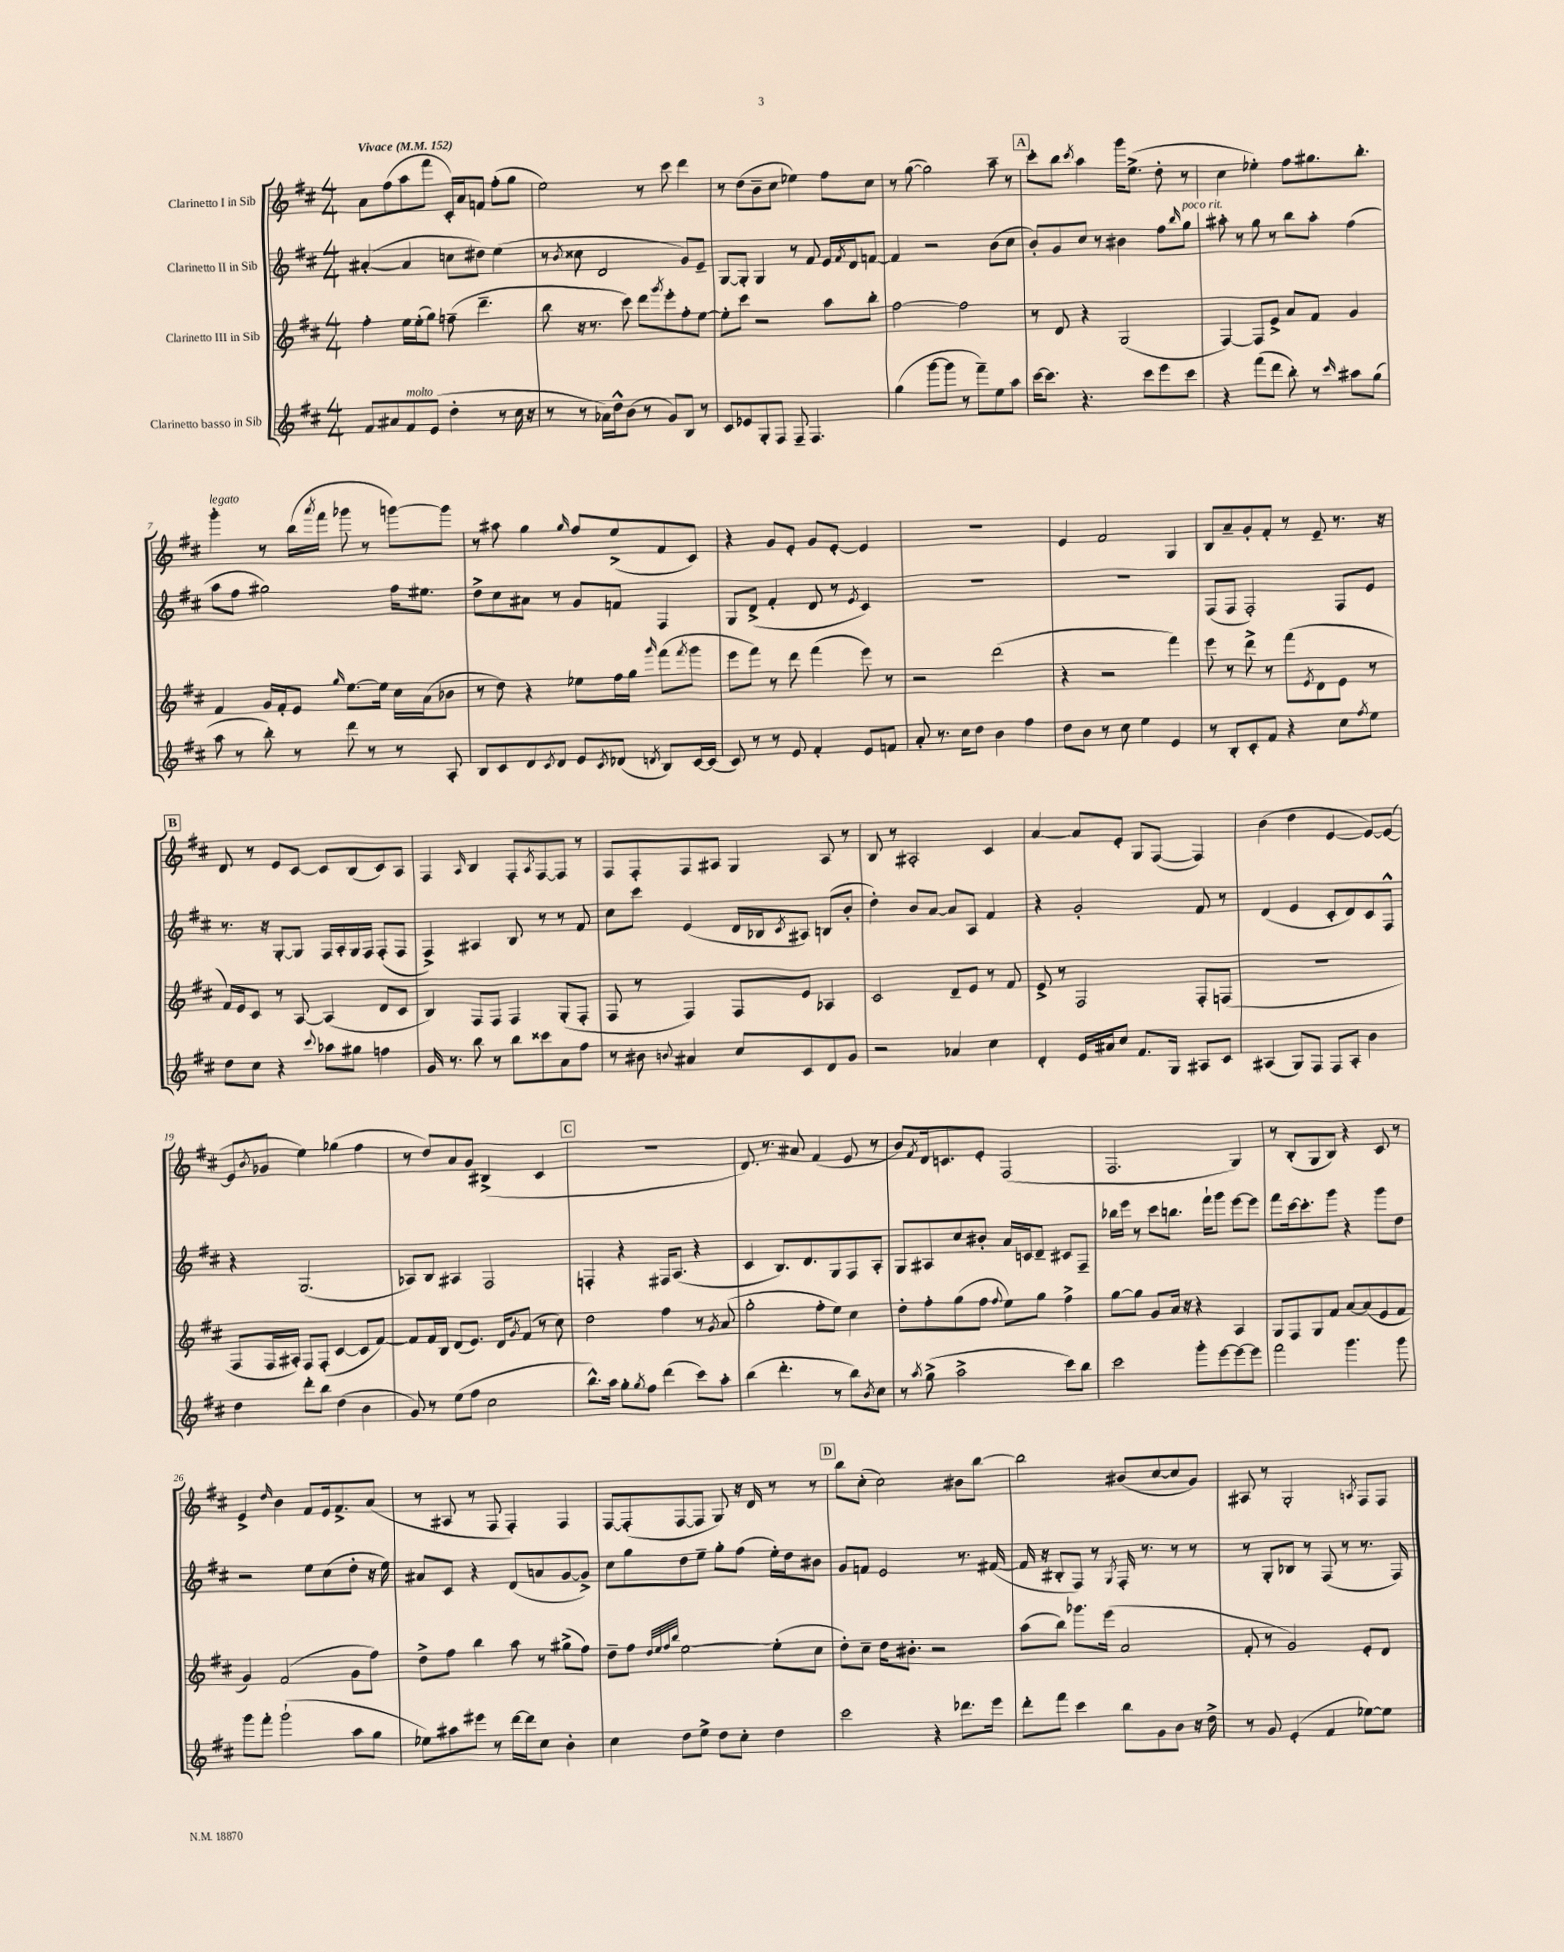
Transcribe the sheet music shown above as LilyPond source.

<<
\new StaffGroup <<
\new Staff = "s0" \with { instrumentName = "Clarinetto I in Sib" } {
    \clef treble \key d \major \numericTimeSignature \time 4/4 \tempo "Vivace" 4 = 152
    a'8 fis''8( a''8 fis'''8 cis'16-.) a'16 f'8 fis''8-.( g''8 |
    e''2) r8 cis'''8 d'''4 |
    r8 d''8( b'8-- cis''8 ees''4) fis''8 cis''8 |
    r8 g''8~( g''2) a''8-- r8 |
    \mark \markup { \box "A" } cis'''8-. b''8 \acciaccatura { cis'''8 } a''4 g'''16 e''8.->( d''8-. r8 |
    cis''4 ees''4-.) fis''8 gis''8. b''8.-. |
    g'''4-.^\markup { \italic "legato" } r8 b''16( \acciaccatura { a'''8 } fis'''16 ges'''8 r8 g'''8~) g'''8 |
    r8 ais''8 g''4 \grace { g''16 } fis''8 e''8->( fis'8 cis'8) |
    r4 g'8 e'8-. g'8 e'8~-. e'4 |
    R1 |
    e'4 fis'2 g4 |
    b8 a'8-- g'8-. fis'8-. r8 e'8-- r8. r16 |
    \mark \markup { \box "B" } d'8 r8 e'8 cis'8~ cis'8 b8( cis'8) a8 |
    fis4 \grace { a16 } b4 fis8-. \acciaccatura { a8 } fis8~ fis8 r8 |
    fis8 fis8-. fis8 ais8 g4 ais8 r8 |
    b8 r8 ais2-. cis'4 |
    a'4~ a'8 e'8-. g8 fis8~( fis4) |
    b'4( d''4 e'4~ e'8~) e'8~( |
    e'8 \acciaccatura { b'8 } ges'8 e''4) ges''4( fis''4 |
    r8 d''8) a'8 g'8 bis4->( cis'4 |
    \mark \markup { \box "C" } R1 |
    d'8.) r8. ais'8 fis'4( e'8 r8 |
    b'8) \acciaccatura { fis'8 } d'16 c'8. e'8-. fis2( |
    fis2. g4) |
    r8 b8-.( g8 b8) r4 cis'8 r8 |
    e'4-> \grace { d''16 } b'4 fis'8 e'16 fis'8.-> a'8( |
    r8 ais8 r8 fis8 fis4-.) fis4 |
    fis8~ fis8-.( fis8~ fis8 g8) r16 d'16 r8 r8 |
    \mark \markup { \box "D" } b''8 cis''8-.( cis''2) bis'8 b''8~ |
    b''2 bis'8( cis''8~ cis''8 g'8) |
    ais8 r8 g2-. \acciaccatura { a8 } fis8 fis8 \bar "|." |
}
\new Staff = "s1" \with { instrumentName = "Clarinetto II in Sib" } {
    \clef treble \key d \major \numericTimeSignature \time 4/4
    ais'4~-.( ais'4 c''8 dis''8) e''4( |
    r8 \acciaccatura { b'8 } cisis''8 d'2 g'8) e'8-- |
    g8~ g8-. g4 r8 fis'8 e'16 \acciaccatura { fis'8 } d'16 f'8~ |
    f'4 r2 b'8( cis''8 |
    \mark \markup { \box "A" } b'8-.) g'8 cis''8 r8 bis'4 fis''8 \grace { b''16 } g''8^\markup { \italic "poco rit." } |
    ais''8-. r8 g''8 r8 b''8 ais''8-. fis''4( |
    a''8 fis''8 gis''2) fis''16 eis''8. |
    d''8-> cis''8 ais'8 r8 g'8 f'8 fis4 |
    g8 d'8->( fis'4-. d'8 r8 \acciaccatura { e'8 } cis'4) |
    R1 |
    R1 |
    fis8( fis8 fis2-.) fis8 e'8 |
    \mark \markup { \box "B" } r8. r16 g8~-. g8 fis16 a16-. g16 fis16 fis8-.( fis8 |
    fis4->) ais4 b8 r8 r8 fis'8 |
    cis''8 cis'''8 e'4( d'16 bes16 \acciaccatura { cis'8 } ais8) b8( b'8-. |
    d''4-.) b'8 a'8~ a'8 a8 fis'4 |
    r4 g'2-. fis'8 r8 |
    d'4( e'4 cis'8-. d'8) cis'8 fis8-^ |
    r4 g2.( |
    aes8) b8 ais4 fis2 |
    \mark \markup { \box "C" } f4-. r4 fis16 a8.( r4 |
    cis'4 b8.) d'8. g8 fis8 a8-. |
    g8 ais8 cis''8 bis'8-. a'16 c'16 d'8-- cis'8 fis8-- |
    bes''16 e'''16 r8 cis'''8 b''8. fis'''16-! g'''8 e'''8~ e'''8 |
    fis'''8 cis'''16~ cis'''8.-. g'''8 r4 g'''8 d''8 |
    r2 e''8 cis''8( d''8-. r16 e''16) |
    ais'8 cis'8 r4 d'8( a'8 g'8~ g'8->) |
    cis''8 g''8 d''8 e''8-- g''8-. fis''8( e''16-.) d''16 bis'8 |
    \mark \markup { \box "D" } g'8 f'8 e'2 r8. fis'16~( |
    fis'16 r16 bis8-. fis8) r8 \acciaccatura { g8 } fis16-. r8. r8 r8 |
    r8 g8-. bes8 r8 fis8( r8 r8. fis16) \bar "|." |
}
\new Staff = "s2" \with { instrumentName = "Clarinetto III in Sib" } {
    \clef treble \key d \major \numericTimeSignature \time 4/4
    fis''4-. e''16 e''16-.( g''8) f''8--( d'''4.-- |
    b''8 r16 r8. cis'''8) d'''8 \acciaccatura { g'''8 } e'''8-. fis''8-. e''8~ |
    e''8-. cis'''8 r2 a''8 b''8-. |
    fis''2~ fis''2 |
    \mark \markup { \box "A" } r8 d'8 r4 g2( |
    fis4~) fis8 e'8-> a'8 fis'8 g'4 |
    fis'4 g'16 fis'16-. e'8 \grace { g''16 } e''8.~ e''16 cis''16 a'16( bes'8 |
    r8 d''8) r4 ees''8 fis''16 g''16 \grace { g'''16 } fis'''8( \acciaccatura { fis'''8 } g'''8 |
    e'''8 fis'''8) r8 d'''8 fis'''4( e'''8) r8 |
    r2 d'''2( |
    r4 r2 fis'''4) |
    e'''8 r8 d'''8-> r8 fis'''8( \acciaccatura { e'8 } d'8 e'8 r8 |
    \mark \markup { \box "B" } fis'16) e'16 cis'8 r8 a8~ a4( d'8 cis'8 |
    b4) fis8 fis8 fis4 g8-.( fis8-. |
    fis8 r8 fis4) fis8 e'8 aes4 |
    cis'2 d'8-- e'8 r8 fis'8 |
    e'8-> r8 fis2 fis8-. f8( |
    R1 |
    fis8 fis16 ais16-.) fis8 fis8-.( cis'4~ cis'8 fis'8~) |
    fis'8 fis'16 b16 d'8( e'8.) d'16 \acciaccatura { g'8 } fis'8( r8 cis''8) |
    \mark \markup { \box "C" } d''2 fis''4 r8 \acciaccatura { g'8 } a'8( |
    g''2-. fis''8-. e''8) cis''4 |
    d''8-. fis''8-. g''8( fis''8 \appoggiatura { fis''8 } e''8) g''8 fis''4-> |
    g''8~ g''8 g'8 a'16 r16 r4 a4 |
    g8 fis8 g8 fis'8 a'8~ a'8( e'8 fis'8 |
    g'4) fis'2( g'8 fis''8) |
    d''8-> fis''8 b''4 a''8 r8 gis''8->( fis''8) |
    d''8-- fis''8 \grace { d''32 e''32 fis''32 b''32 } e''2~ e''8-.( cis''8 |
    \mark \markup { \box "D" } d''8-.) cis''8-- d''16 bis'8.-. r2 |
    a''8( b''8) ges'''8. e'''16( a'2 |
    fis'8-. r8 g'2) e'8-. d'8 \bar "|." |
}
\new Staff = "s3" \with { instrumentName = "Clarinetto basso in Sib" } {
    \clef treble \key d \major \numericTimeSignature \time 4/4
    fis'8 ais'8 fis'8^\markup { \italic "molto" } e'8( d''4-. r8 cis''16 r16 |
    r8 r8 aes'16) d''16-^ b'8( r8 g'8) b8 r8 |
    cis'8 ees'8 g8-. fis8 fis8-- fis4. |
    g''4( g'''8~ g'''8 r8 fis'''8--) e''8 a''8 |
    \mark \markup { \box "A" } cis'''16~ cis'''8. r4. cis'''8 e'''8 cis'''8 |
    r4 fis'''8( d'''8 b''8-.) r8 \grace { cis'''16 } ais''8 g''8( |
    a''8 r8 b''8-.) r8 d'''8 r8 r8 a8-. |
    b8 cis'8 d'8 \acciaccatura { cis'8 } d'8 e'8 \acciaccatura { cis'8 } des'8( \acciaccatura { d'8 } b8) cis'16~ cis'16( |
    cis'8) r8 r8 e'8 fis'4-. e'8 f'8 |
    a'8-. r8. cis''16 d''8 b'4 fis''4 |
    d''8 b'8 r8 cis''8 e''4 e'4 |
    r8 b8-. cis'8-. fis'8 r4 cis''8 \acciaccatura { fis''8 } e''8 |
    \mark \markup { \box "B" } d''8 cis''8 r4 \appoggiatura { cis'''8 } aes''8 gis''8 f''4 |
    g'16 r8. b''8 r8 b''8 cisis'''8 a'8 fis''8 |
    r8 bis'8 \appoggiatura { b'8 } ais'4 cis''8 cis'8 d'8 g'8 |
    r2 aes'4 cis''4 |
    d'4-. e'16 ais'16 cis''8 fis'8. g16 ais8 cis'8 |
    ais4( g8) fis8 fis8 ais8-. b'4 |
    d''4 d'''8-. b''8 d''4( b'4 |
    g'8) r8 e''8( fis''8 cis''2 |
    \mark \markup { \box "C" } b''8.-^) a''16 g''8-. \acciaccatura { g''8 } fis''8 d'''4( cis'''8) a''8-. |
    b''4( d'''4.-. r8 b''8) \acciaccatura { b'8 } cis''8 |
    r8 \acciaccatura { a''8 } g''8->( a''2-> cis'''8) b''8 |
    cis'''2 g'''8-. e'''8~ e'''8~ e'''8 |
    fis'''2 g'''4. g'''8 |
    g'''8 fis'''8-. g'''2-!( a''8 g''8 |
    ees''8) ais''8 eis'''8 r8 d'''16~ d'''16 cis''8 b'4-. |
    cis''4 d''8 e''8-> d''8 cis''8-. d''4 |
    \mark \markup { \box "D" } cis'''2 r4 des'''8. e'''16 |
    d'''8-. fis'''8 cis'''4 b''8 g'8 b'8 r16 d''16-> |
    r8 g'8 e'4-.( fis'4 ees''8~) ees''8 \bar "|." |
}
>>
>>
